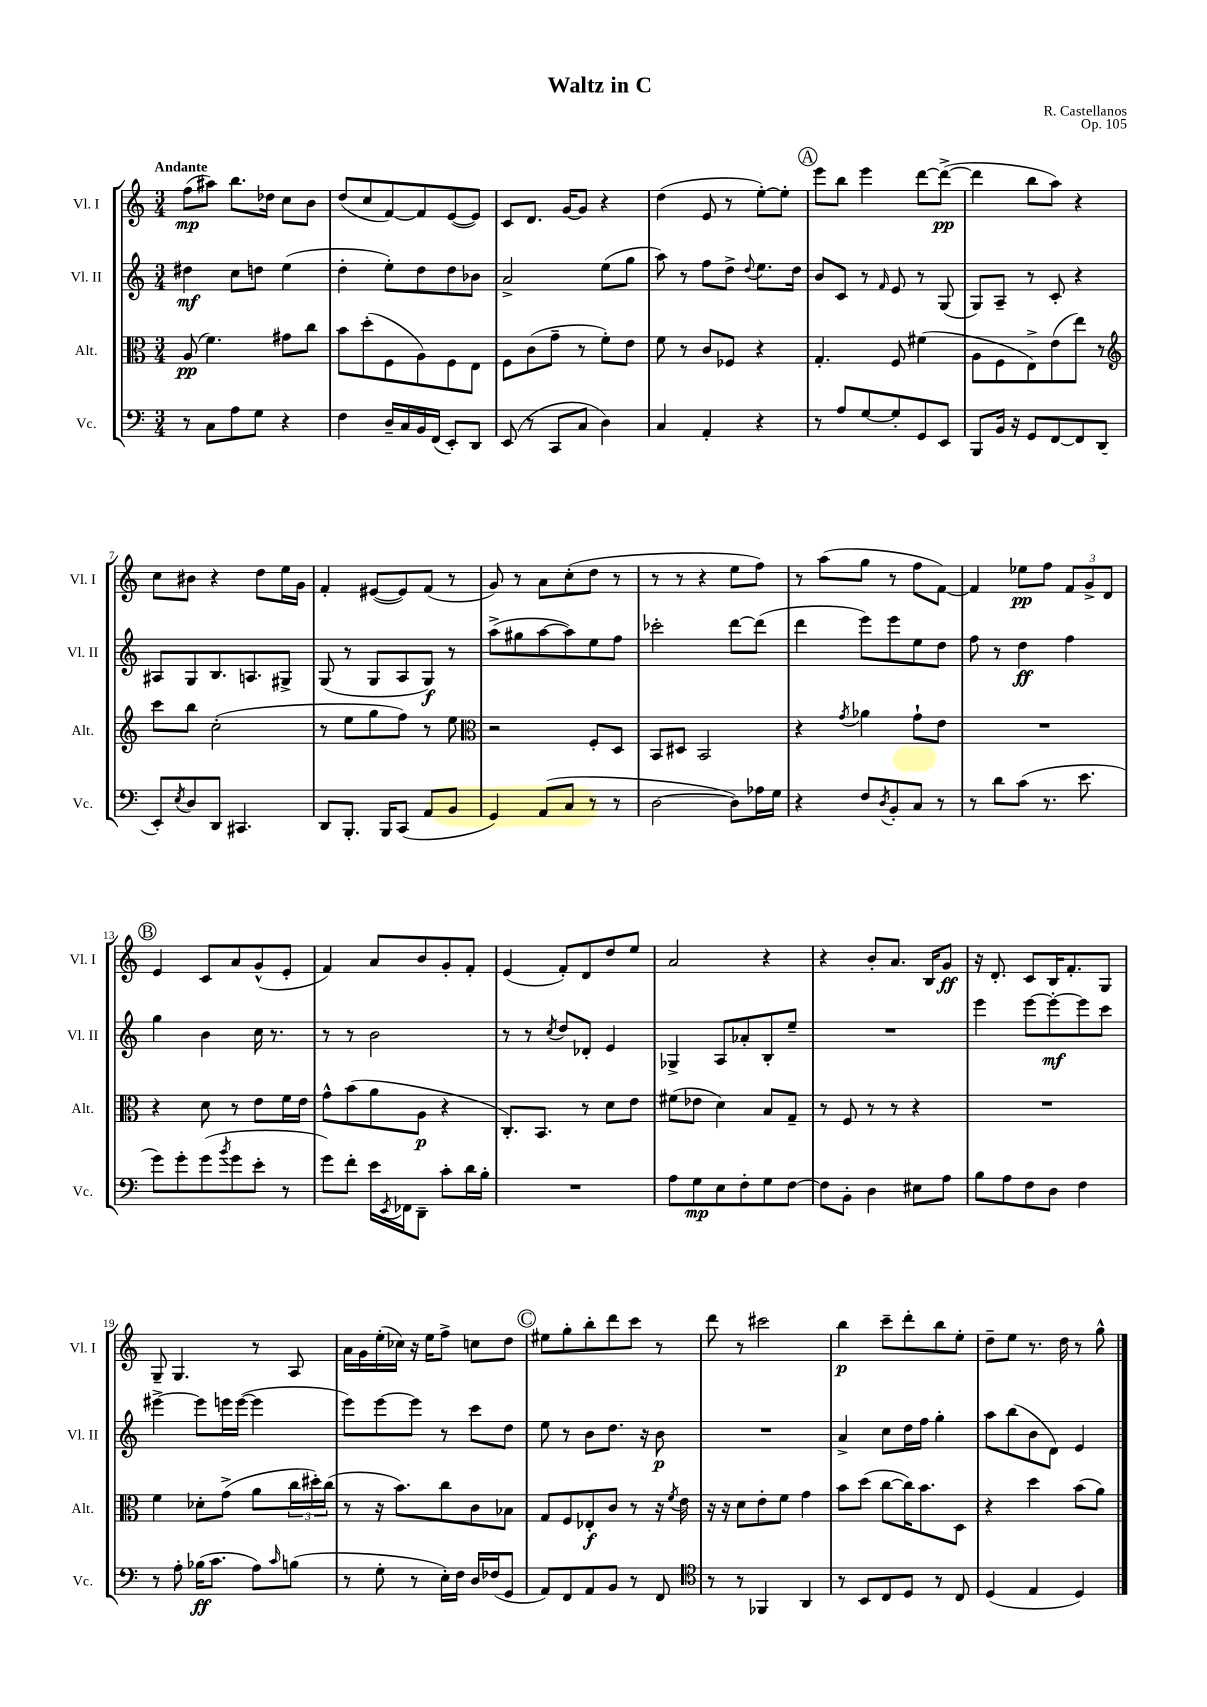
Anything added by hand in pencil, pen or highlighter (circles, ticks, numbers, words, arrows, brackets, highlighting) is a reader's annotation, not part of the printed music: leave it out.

**kern	**dynam	**kern	**dynam	**kern	**dynam	**kern	**dynam
*part4	*part4	*part3	*part3	*part2	*part2	*part1	*part1
*staff4	*staff4	*staff3	*staff3	*staff2	*staff2	*staff1	*staff1
*I"Vc.	*	*I"Alt.	*	*I"Vl. II	*	*I"Vl. I	*
*I'Vc.	*	*I'Alt.	*	*I'Vl. II	*	*I'Vl. I	*
*clefF4	*	*clefC3	*	*clefG2	*	*clefG2	*
*k[]	*	*k[]	*	*k[]	*	*k[]	*
*M3/4	*	*M3/4	*	*M3/4	*	*M3/4	*
=1	=1	=1	=1	=1	=1	=1	=1
!	!	!	!	!	!	!LO:TX:a:B:t=Andante	!
8r	.	(8A/	pp	4dd#X\	mf	(8ff\L	mp
8C\L	.	4.f\)	.	.	.	8aa#X\J)	.
8A\	.	.	.	8cc\L	.	8.bb\L	.
8G\J	.	.	.	8ddn\J	.	.	.
.	.	.	.	.	.	16dd-X\Jk	.
4r	.	8g#X\L	.	(4ee\	.	8cc\L	.
.	.	8cc\J	.	.	.	8b\J	.
=2	=2	=2	=2	=2	=2	=2	=2
4F\	.	8b\L	.	4dd'\	.	(8dd/L	.
.	.	(8dd'\	.	.	.	8cc/	.
16D~/LL	.	8F\	.	8ee'\L)	.	[8f/)	.
16C/	.	.	.	.	.	.	.
16BB/	.	8A\)	.	8dd\	.	8f/]	.
(16FF/JJ	.	.	.	.	.	.	.
8EE'/L)	.	8F\	.	8dd\	.	([8e/	.
8DD/J	.	8E\J	.	8b-X\J	.	8e/J])	.
=3	=3	=3	=3	=3	=3	=3	=3
(8EE/	.	8F\L	.	2a^/	.	8c/L	.
8r	.	(8c\	.	.	.	8.d/J	.
8CC/L	.	8g~\J	.	.	.	.	.
.	.	.	.	.	.	[16g/KL	.
8C/J	.	8r	.	.	.	8g/J]	.
4D\)	.	8f'\L)	.	(8ee\L	.	4r	.
.	.	8e\J	.	8gg\J	.	.	.
=4	=4	=4	=4	=4	=4	=4	=4
4C/	.	8f\	.	8aa\)	.	(4dd\	.
.	.	8r	.	8r	.	.	.
4AA'/	.	8c/L	.	8ff\L	.	8e/	.
.	.	8F-X/J	.	8dd^\J	.	8r	.
.	.	.	.	8qqdd/	.	.	.
4r	.	4r	.	8.ee\L	.	[8ee'\L)	.
.	.	.	.	.	.	8ee'\J]	.
.	.	.	.	16dd\Jk	.	.	.
!!LO:REH:place=s1:t=A
=5	=5	=5	=5	=5	=5	=5	=5
8r	.	4.G'/	.	8b/L	.	8eee\L	.
8A/L	.	.	.	8c/J	.	8bb\J	.
[8G/	.	.	.	8r	.	4eee\	.
.	.	.	.	16qqf/	.	.	.
8G'/]	.	8F/	.	8e/	.	.	.
8GG/	.	(4f#X\	.	8r	.	[8ddd\L	.
8EE/J	.	.	.	(8G/	.	(8ddd^\J_	pp
=6	=6	=6	=6	=6	=6	=6	=6
8BBB/L	.	8A\L	.	8G/L)	.	4ddd\]	.
16BB/Jk	.	8F\	.	8A~/J	.	.	.
16r	.	.	.	.	.	.	.
8GG/L	.	8E^\)	.	8r	.	8bb\L	.
[8FF/	.	(8e\	.	8c'/	.	8aa\J)	.
8FF/]	.	8ee\J)	.	4r	.	4r	.
(8DD/J	.	8r	.	.	.	.	.
!!LO:LB:g=z
=7	=7	=7	=7	=7	=7	=7	=7
*	*	*clefG2	*	*	*	*	*
8EE'/L)	.	8ccc\L	.	8A#X/L	.	8cc\L	.
8qE/	.	.	.	.	.	.	.
8D/	.	8bb\J	.	8G/	.	8b#X\J	.
8DD/J	.	(2cc'\	.	8.B/	.	4r	.
4.CC#X/	.	.	.	.	.	.	.
.	.	.	.	8.An/	.	.	.
.	.	.	.	.	.	8dd\L	.
.	.	.	.	8G#X^/J	.	16ee\L	.
.	.	.	.	.	.	16g\JJ	.
=8	=8	=8	=8	=8	=8	=8	=8
8DD/L	.	8r	.	(8G/	.	4f'/	.
8.BBB'/J	.	8ee\L	.	8r	.	.	.
.	.	8gg\	.	8G/L	.	([8e#X/L	.
16BBB/KL	.	.	.	.	.	.	.
(8CC/J	.	8ff\J)	.	8A/	.	8e#/])	.
8AA/L	.	8r	.	8G/J)	f	(8f/J	.
8BB/J	.	8ee\	.	8r	.	8r	.
=9	=9	=9	=9	=9	=9	=9	=9
*	*	*clefC3	*	*	*	*	*
4GG/)	.	2r	.	(8aa^\L	.	8g/)	.
.	.	.	.	8gg#X\	.	8r	.
(8AA/L	.	.	.	[8aa\	.	8a\L	.
8C/J	.	.	.	8aa\])	.	(8cc'\	.
8r	.	8F'/L	.	8ee\	.	8dd\J	.
8r	.	8D/J	.	8ff\J	.	8r	.
=10	=10	=10	=10	=10	=10	=10	=10
[2D\	.	8BB/L	.	2ccc-X'\	.	8r	.
.	.	8D#X/J	.	.	.	8r	.
.	.	2BB/	.	.	.	4r	.
8D\L])	.	.	.	[8ddd\L	.	8ee\L	.
16A-X\L	.	.	.	(8ddd\J]	.	8ff\J)	.
16G\JJ	.	.	.	.	.	.	.
=11	=11	=11	=11	=11	=11	=11	=11
4r	.	4r	.	4ddd\	.	8r	.
.	.	.	.	.	.	(8aa\L	.
.	.	8qg/	.	.	.	.	.
8F/L	.	4a-X\	.	8eee\L)	.	8gg\J	.
8qD/	.	.	.	.	.	.	.
8BB'/	.	.	.	8eee\	.	8r	.
8C/J	.	8g`\L	.	8ee\	.	8ff\L	.
8r	.	8e\J	.	8dd\J	.	[8f\J)	.
=12	=12	=12	=12	=12	=12	=12	=12
8r	.	2.r	.	8ff\	.	4f/]	.
8d\L	.	.	.	8r	.	.	.
(8c\J	.	.	.	4dd\	ff	8ee-X\L	pp
8.r	.	.	.	.	.	8ff\J	.
.	.	.	.	4ff\	.	12f/L	.
8.e\	.	.	.	.	.	.	.
.	.	.	.	.	.	12g^/	.
.	.	.	.	.	.	12d/J	.
!!LO:LB:g=z
!!LO:REH:place=s1:t=B
=13	=13	=13	=13	=13	=13	=13	=13
8g\L)	.	4r	.	4gg\	.	4e/	.
8g'\	.	.	.	.	.	.	.
(8g\	.	8d\	.	4b\	.	8c/L	.
8qb/	.	.	.	.	.	.	.
8g\	.	8r	.	.	.	8a/	.
8e'\J	.	8e\L	.	16cc\	.	(8g^^/	.
.	.	.	.	8.r	.	.	.
8r	.	16f\L	.	.	.	8e'/J	.
.	.	16e\JJ	.	.	.	.	.
=14	=14	=14	=14	=14	=14	=14	=14
8g\L)	.	8g^^\L	.	8r	.	4f/)	.
8f'\J	.	(8b\	.	8r	.	.	.
16e\LL	.	8a\	.	2b\	.	8a/L	.
8qEE/	.	.	.	.	.	.	.
16FF-X\J	.	.	.	.	.	.	.
8DD~\J	.	8A\J	p	.	.	8b/	.
8c'\L	.	4r	.	.	.	8g'/	.
16d\L	.	.	.	.	.	8f'/J	.
16B'\JJ	.	.	.	.	.	.	.
=15	=15	=15	=15	=15	=15	=15	=15
2.r	.	8.C'/L)	.	8r	.	(4e/	.
.	.	.	.	8r	.	.	.
.	.	8.BB/J	.	.	.	.	.
.	.	.	.	8qcc/	.	.	.
.	.	.	.	8dd/L	.	8f'/L)	.
.	.	8r	.	8d-X'/J	.	8d/	.
.	.	8d\L	.	4e/	.	8dd/	.
.	.	8e\J	.	.	.	8ee/J	.
=16	=16	=16	=16	=16	=16	=16	=16
8A\L	.	(8f#X\L	.	4G-X^/	.	2a/	.
8G\	mp	8e-X\J	.	.	.	.	.
8E\	.	4d\)	.	8A/L	.	.	.
8F'\	.	.	.	8a-X'/	.	.	.
8G\	.	8B/L	.	8B'/	.	4r	.
[8F\J	.	8G~/J	.	8ee~/J	.	.	.
=17	=17	=17	=17	=17	=17	=17	=17
8F\L]	.	8r	.	2.r	.	4r	.
8BB'\J	.	8F/	.	.	.	.	.
4D\	.	8r	.	.	.	8b'/L	.
.	.	8r	.	.	.	8.a/J	.
8E#X\L	.	4r	.	.	.	.	.
.	.	.	.	.	.	16B/KL	.
8A\J	.	.	.	.	.	8g/J	ff
=18	=18	=18	=18	=18	=18	=18	=18
8B\L	.	2.r	.	4eee\	.	16r	.
.	.	.	.	.	.	8.d'/	.
8A\	.	.	.	.	.	.	.
8F\	.	.	.	[8eee\L	.	8c/L	.
8D\J	.	.	.	8eee'\_	mf	16B/K	.
.	.	.	.	.	.	8.f'/	.
4F\	.	.	.	8eee\]	.	.	.
.	.	.	.	8ccc\J	.	8G/J	.
!!LO:LB:g=z
=19	=19	=19	=19	=19	=19	=19	=19
8r	.	4f\	.	[4eee#X^\	.	8G~/	.
8A'\	.	.	.	.	.	4.G/	.
(16B-X\KL	ff	8d-X'\L	.	8eee#\L]	.	.	.
8.c\J	.	.	.	.	.	.	.
.	.	(8g^\J	.	16eeen\L	.	.	.
.	.	.	.	([16eee\JJ	.	.	.
8A\L)	.	8a\L	.	4eee\]	.	8r	.
16qqc/	.	.	.	.	.	.	.
(8Bn\J	.	24cc\L	.	.	.	8A/	.
.	.	24dd#X'\)	.	.	.	.	.
.	.	(24cc\JJ	.	.	.	.	.
=20	=20	=20	=20	=20	=20	=20	=20
8r	.	8r	.	8eee\L)	.	16a\LL	.
.	.	.	.	.	.	16g\	.
8G'\	.	16r	.	[8eee\	.	(16ee'\	.
.	.	8.b\L)	.	.	.	16cc-X\JJ)	.
8r	.	.	.	8eee\J]	.	16r	.
.	.	.	.	.	.	16ee\KL	.
16E'\LL)	.	8cc\	.	8r	.	8ff^\J	.
16F\JJ	.	.	.	.	.	.	.
16D/LL	.	8c\	.	8ccc\L	.	8ccn\L	.
(16F-X/J	.	.	.	.	.	.	.
8GG/J	.	8B-X\J	.	8dd\J	.	8dd\J	.
!!LO:REH:place=s1:t=C
=21	=21	=21	=21	=21	=21	=21	=21
8AA/L)	.	8G/L	.	8ee\	.	8ee#X\L	.
8FF/	.	8F/	.	8r	.	8gg'\	.
8AA/	.	8E-X'/	f	8b\L	.	8bb'\	.
8BB/J	.	8c/J	.	8.dd\J	.	8ddd\	.
8r	.	8r	.	.	.	8ccc\J	.
.	.	.	.	16r	.	.	.
8FF/	.	16r	.	8b\	p	8r	.
.	.	8qf/	.	.	.	.	.
.	.	16e\	.	.	.	.	.
=22	=22	=22	=22	=22	=22	=22	=22
*clefC4	*	*	*	*	*	*	*
8r	.	16r	.	2.r	.	8ddd\	.
.	.	16r	.	.	.	.	.
8r	.	8d\L	.	.	.	8r	.
4FF-X/	.	8e'\	.	.	.	2ccc#X\	.
.	.	8f\J	.	.	.	.	.
4AA/	.	4g\	.	.	.	.	.
=23	=23	=23	=23	=23	=23	=23	=23
8r	.	8b\L	.	4a^/	.	4bb\	p
8BB/L	.	(8dd\J	.	.	.	.	.
8C/	.	[8cc\L	.	8cc\L	.	8ccc~\L	.
8D/J	.	16cc\K])	.	16dd\L	.	8ddd'\	.
.	.	8.b\	.	16ff\JJ	.	.	.
8r	.	.	.	4gg'\	.	8bb\	.
8C/	.	8D\J	.	.	.	8ee'\J	.
=24	=24	=24	=24	=24	=24	=24	=24
(4D/	.	4r	.	8aa\L	.	8dd~\L	.
.	.	.	.	(8bb\	.	8ee\J	.
4E/	.	4dd\	.	8b\	.	8.r	.
.	.	.	.	8d\J)	.	.	.
.	.	.	.	.	.	16dd\	.
4D/)	.	(8b\L	.	4e/	.	8r	.
.	.	8a\J)	.	.	.	8gg^^\	.
==	==	==	==	==	==	==	==
*-	*-	*-	*-	*-	*-	*-	*-
